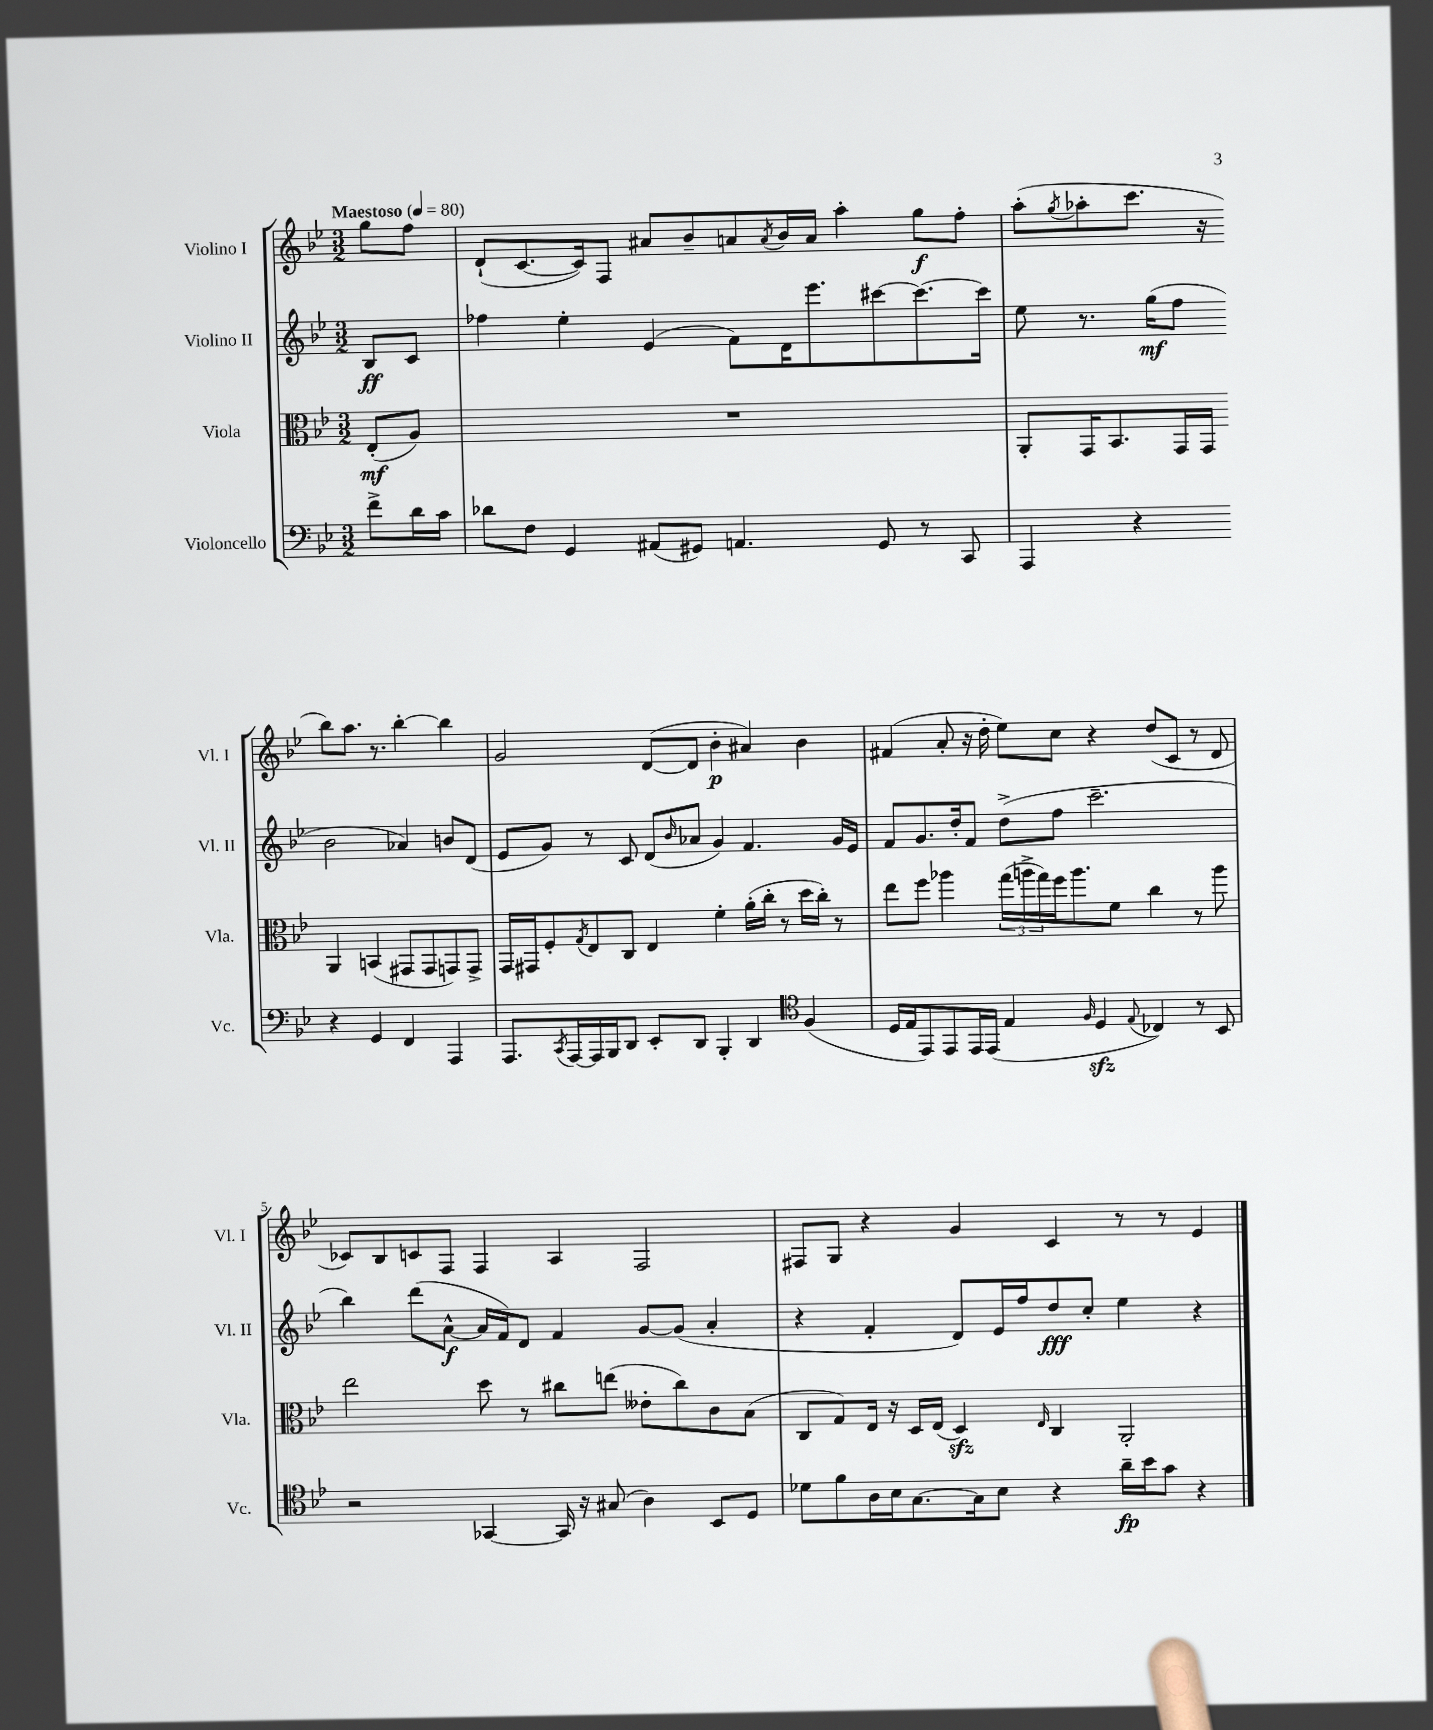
<<
\new StaffGroup <<
\new Staff = "s0" \with { instrumentName = "Violino I" shortInstrumentName = "Vl. I" } {
    \clef treble \key bes \major \numericTimeSignature \time 3/2 \partial 4 \tempo "Maestoso" 4 = 80
    g''8 f''8 |
    d'8-!( c'8.~ c'16) f8 ais'8 bes'8-- a'8 \acciaccatura { a'8 } bes'16 a'16 a''4-. g''8\f f''8-. |
    a''8-.( \acciaccatura { g''8 } aes''8-. c'''8. r16 bes''8) aes''8. r8. bes''4~-. bes''4 |
    g'2 d'8~( d'8 bes'4-.\p ais'4) bes'4 |
    fis'4( a'8-. r16 d''16-. ees''8) c''8 r4 d''8( c'8 r8 d'8 |
    ces'8) bes8 c'8 f8 f4 a4 f2 |
    fis8 g8 r4 g'4 c'4 r8 r8 ees'4 \bar "|." |
}
\new Staff = "s1" \with { instrumentName = "Violino II" shortInstrumentName = "Vl. II" } {
    \clef treble \key bes \major \numericTimeSignature \time 3/2 \partial 4
    bes8\ff c'8 |
    fes''4 ees''4-. ees'4( f'8) d'16 ees'''8. cis'''8~ cis'''8.~ cis'''16 |
    ees''8 r8. g''16\mf( f''8 bes'2 aes'4) b'8 d'8( |
    ees'8 g'8) r8 c'8 d'8( \grace { bes'16 } aes'8 g'4) f'4. g'16 ees'16 |
    f'8 g'8. d''16-. f'8 d''8->( f''8 c'''2.-- |
    bes''4) d'''8( a'8~-^\f a'16 f'16) d'8 f'4 g'8~ g'8( a'4-. |
    r4 f'4-. d'8) ees'16 f''16 d''8\fff c''8-. ees''4 r4 \bar "|." |
}
\new Staff = "s2" \with { instrumentName = "Viola" shortInstrumentName = "Vla." } {
    \clef alto \key bes \major \numericTimeSignature \time 3/2 \partial 4
    ees8-.\mf( a8) |
    R1. |
    a,8-. g,16 bes,8. g,16 g,16 a,4 b,4( gis,8 gis,8 g,8) g,8-> |
    g,16 gis,16 f8-. \acciaccatura { g8 } ees8 c8 ees4 f'4-. a'16-.( c''16-. r8 d''16 c''16-.) r8 |
    ees''8 f''8 aes''4 \tuplet 3/2 { g''16( a''16-> g''16) } f''16 a''8. f'8 c''4 r8 a''8 |
    ees''2 d''8 r8 cis''8 e''8( eeses'8-. cis''8) c'8 bes8( |
    c8 g8) ees16 r16 d16 ees16( d4\sfz) \grace { ees16 } c4 a,2-. \bar "|." |
}
\new Staff = "s3" \with { instrumentName = "Violoncello" shortInstrumentName = "Vc." } {
    \clef bass \key bes \major \numericTimeSignature \time 3/2 \partial 4
    f'8-> d'16 c'16 |
    des'8 f8 g,4 ais,8( gis,8) a,4. gis,8 r8 c,8 |
    a,,4 r4 r4 g,4 f,4 a,,4 |
    a,,8. \acciaccatura { c,8 } a,,16~ a,,16 bes,,16 d,8 ees,8-. d,8 bes,,4-. d,4 \clef tenor f4( |
    d16 ees16 ees,8) ees,8 ees,16 ees,16( ees4 \grace { f16 } d4\sfz \appoggiatura { ees8 } ces4) r8 bes,8 |
    r2 ges,4~ ges,16 r16 gis8( a4) bes,8 d8 |
    des'8 f'8 a16 bes16 g8.~ g16 bes8 r4 a'16--\fp bes'16 g'8 r4 \bar "|." |
}
>>
>>
